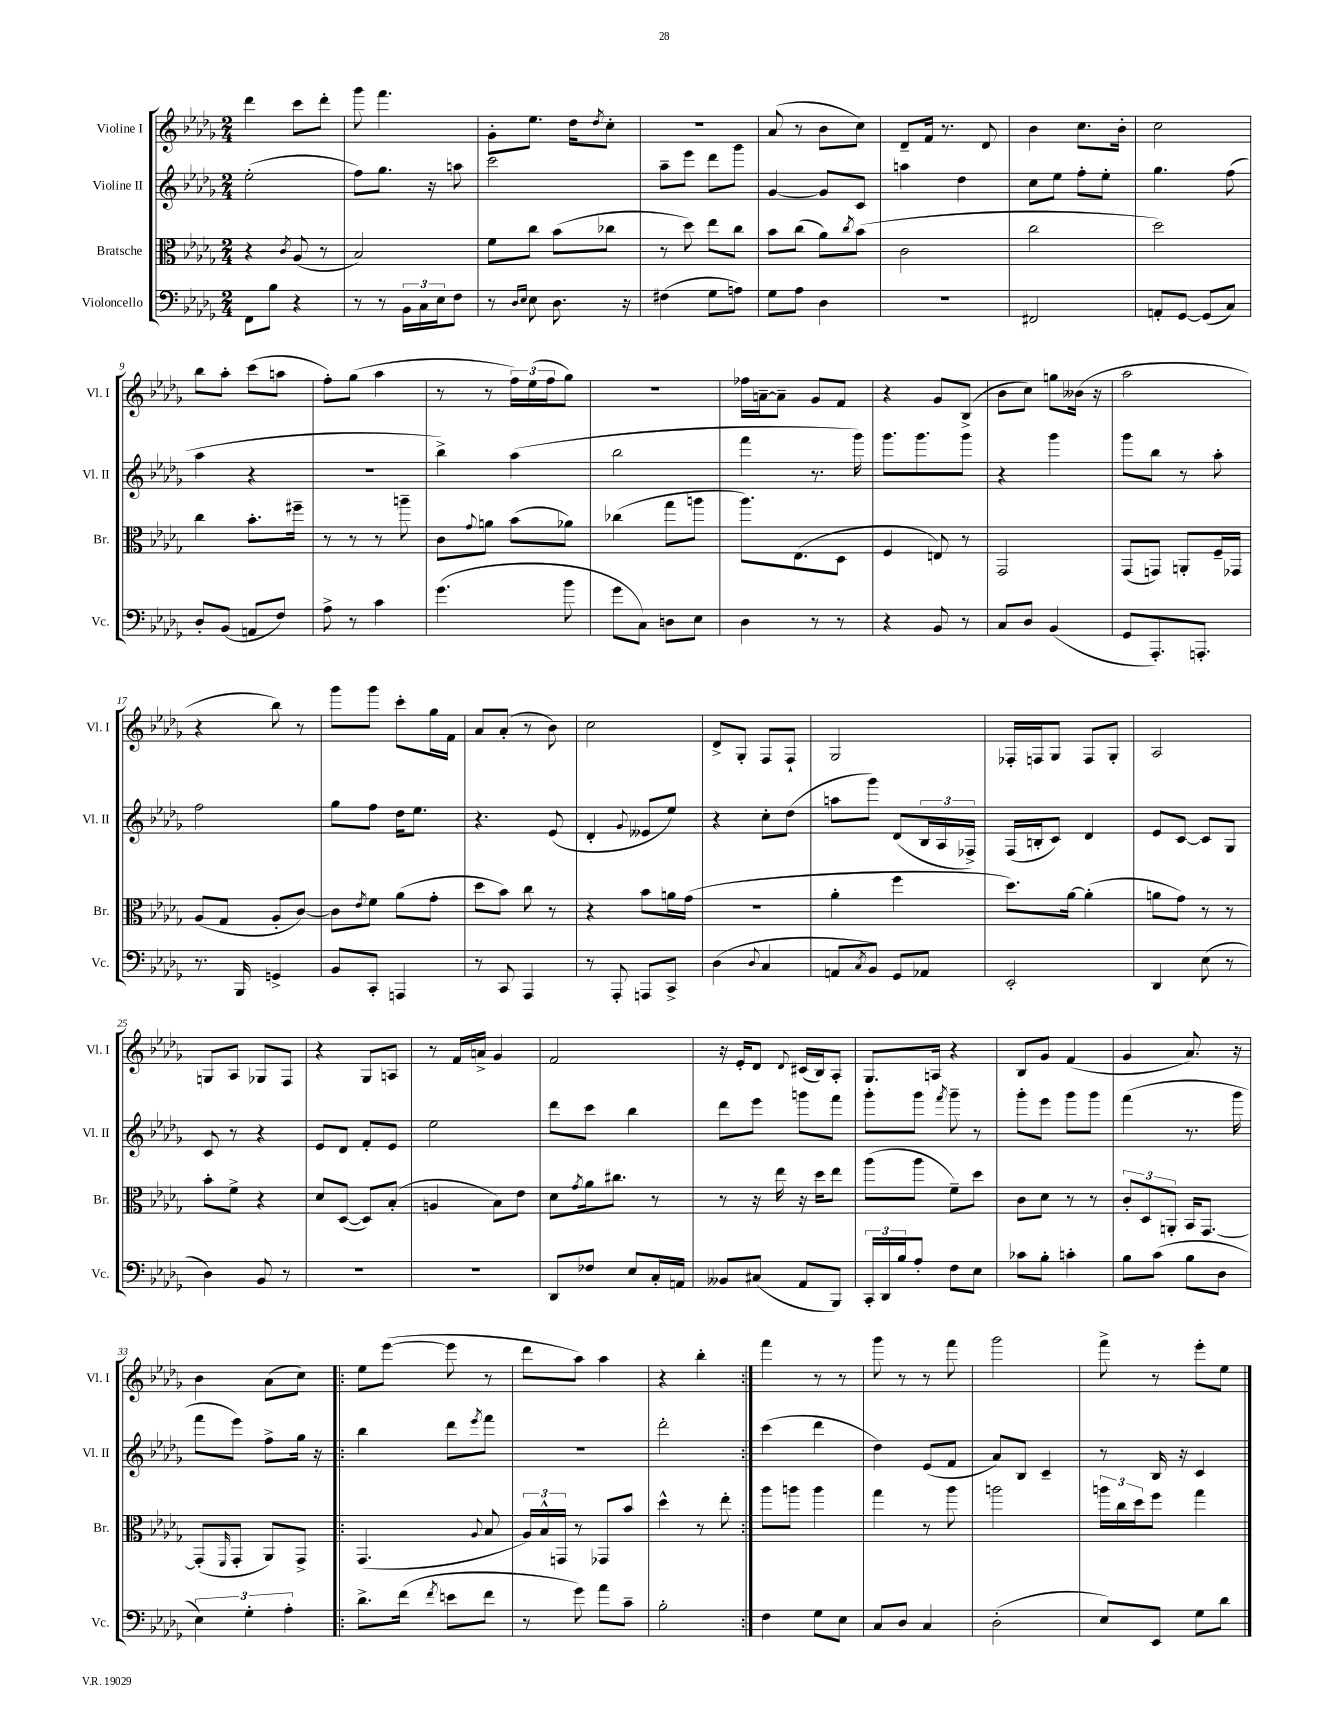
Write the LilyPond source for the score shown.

<<
\new StaffGroup <<
\new Staff = "s0" \with { instrumentName = "Violine I" shortInstrumentName = "Vl. I" } {
    \clef treble \key des \major \numericTimeSignature \time 2/4
    des'''4 c'''8 des'''8-. |
    ges'''8 f'''4. |
    ges'8-. ees''8. des''16 \acciaccatura { des''8 } c''8-. |
    R2 |
    aes'8( r8 bes'8 c''8) |
    des'8-- f'16 r8. des'8 |
    bes'4 c''8. bes'16-. |
    c''2 |
    bes''8 aes''8-. c'''8( a''8 |
    f''8-.) ges''8( aes''4 |
    r8 r8 \tuplet 3/2 { f''16) ees''16( f''16 } ges''8) |
    r2 |
    fes''16 a'16~-- a'8-- ges'8 f'8 |
    r4 ges'8 bes8->( |
    bes'8 c''8) g''8 beses'16( r16 |
    aes''2 |
    r4 bes''8) r8 |
    ges'''8 ges'''8 c'''8-. ges''16 f'16 |
    aes'8 aes'8-.( r8 bes'8) |
    c''2 |
    des'8-> ges8-. f8 f8-! |
    ges2 |
    fes16-. f16 ges8 f8 ges8-. |
    aes2 |
    g8 aes8 ges8 f8 |
    r4 ges8 a8 |
    r8 f'16 a'16-> ges'4 |
    f'2 |
    r16 ees'16-. des'8 \appoggiatura { des'8 } cis'16( bes16) aes8-. |
    ges8. a16 r4 |
    bes8 ges'8 f'4( |
    ges'4 aes'8.) r16 |
    bes'4 aes'8( c''8) |
    \repeat volta 2 { ees''8 ees'''8~( ees'''8 r8 |
    des'''8 aes''8) aes''4 |
    r4 bes''4-. | }
    f'''4 r8 r8 |
    ges'''8 r8 r8 f'''8 |
    ges'''2 |
    f'''8-> r8 ees'''8-. ees''8 \bar "|." |
}
\new Staff = "s1" \with { instrumentName = "Violine II" shortInstrumentName = "Vl. II" } {
    \clef treble \key des \major \numericTimeSignature \time 2/4
    ees''2-.( |
    f''8) ges''8. r16 a''8 |
    c'''2 |
    aes''8-- ees'''8 des'''8 ges'''8 |
    ges'4~ ges'8 c'8 |
    a''4 des''4 |
    c''8 ees''8 f''8-. ees''8-. |
    ges''4. f''8( |
    aes''4 r4 |
    R2 |
    bes''4->) aes''4( |
    bes''2 |
    f'''4 r8. ges'''16) |
    ges'''8. ges'''8. ges'''8 |
    r4 ges'''4 |
    ges'''8 bes''8 r8 aes''8-. |
    f''2 |
    ges''8 f''8 des''16 ees''8. |
    r4. ees'8( |
    des'4-. \appoggiatura { ges'8 } eeses'8 ees''8) |
    r4 c''8-. des''8( |
    a''8 ges'''8) des'8( \tuplet 3/2 { bes16 aes16 fes16->) } |
    f16( b16-. c'8) des'4 |
    ees'8 c'8~ c'8 ges8 |
    c'8 r8 r4 |
    ees'8 des'8 f'8-. ees'8 |
    ees''2 |
    des'''8 c'''8 bes''4 |
    des'''8 ees'''8 g'''8 f'''8 |
    ges'''8-. ges'''8 \acciaccatura { f'''8 } ges'''8-- r8 |
    ges'''8-. ees'''8 ges'''8 ges'''8 |
    f'''4( r8. ges'''16 |
    f'''8 ees'''8) f''8-> ges''16 r16 |
    \repeat volta 2 { bes''4 des'''8 \acciaccatura { ees'''8 } f'''8 |
    R2 |
    des'''2-. | }
    c'''4( des'''4 |
    des''4) ees'8( f'8 |
    aes'8) bes8 c'4-- |
    r8 bes16 r16 c'4 \bar "|." |
}
\new Staff = "s2" \with { instrumentName = "Bratsche" shortInstrumentName = "Br." } {
    \clef alto \key des \major \numericTimeSignature \time 2/4
    r4 \acciaccatura { c'8 } aes8( r8 |
    bes2) |
    f'8 c''8 bes'8( ces''8 |
    r8 des''8) ees''8 c''8 |
    bes'8 c''8( aes'8) \acciaccatura { c''8 } bes'8( |
    c'2 |
    c''2 |
    des''2) |
    c''4 bes'8.-. fis''16-- |
    r8 r8 r8 a''8-- |
    c'8 \appoggiatura { ges'8 } a'8 bes'8( aes'8) |
    ces''4( ges''8 a''8 |
    aes''8.) ees8.( des8 |
    f4 e8) r8 |
    ges,2 |
    ges,8( g,8) a,8-. f16-- ges,16 |
    aes8( ges8 aes8-. c'8~) |
    c'8 \acciaccatura { ees'8 } f'8 aes'8( ges'8-. |
    des''8 bes'8) c''8 r8 |
    r4 bes'8 a'16 ges'16( |
    r2 |
    aes'4-. f''4 |
    des''8.) aes'16~ aes'4-.( |
    a'8 ges'8) r8 r8 |
    bes'8-. f'8-> r4 |
    des'8 des8~( des8) bes8-.( |
    a4 bes8) ees'8 |
    des'8 \acciaccatura { ges'8 } aes'16 cis''8. r8 |
    r8 r16 ees''16 r16 des''16 ees''8 |
    aes''8( aes''8 f'8--) des''8 |
    c'8 des'8 r8 r8 |
    \tuplet 3/2 { c'8-. des8 a,8-. } bes,16 ges,8.~ |
    ges,8-.( \grace { f,16 } ges,8-. aes,8) ges,8-> |
    \repeat volta 2 { ges,4.( \appoggiatura { aes8 } bes8 |
    \tuplet 3/2 { aes16) bes16-^ g,16 } r8 ges,8 bes'8 |
    des''4-^ r8 ees''8-. | }
    aes''8 a''8 a''4 |
    ges''4 r8 aes''8 |
    a''2 |
    \tuplet 3/2 { a''16 c''16 des''16 } f''8 ges''4 \bar "|." |
}
\new Staff = "s3" \with { instrumentName = "Violoncello" shortInstrumentName = "Vc." } {
    \clef bass \key des \major \numericTimeSignature \time 2/4
    f,8 bes8 r4 |
    r8 r8 \tuplet 3/2 { bes,16 c16 ees16 } f8 |
    r8 \grace { des16 ees16 } ees8 des8. r16 |
    fis4( ges8 a8) |
    ges8 aes8 des4 |
    r2 |
    fis,2 |
    a,8-. ges,8~ ges,8( c8) |
    des8-. bes,8( a,8 f8) |
    aes8-> r8 c'4 |
    ges'4.( bes'8 |
    ges'8 c8) d8 ees8 |
    des4 r8 r8 |
    r4 bes,8 r8 |
    c8 des8 bes,4( |
    ges,8 aes,,8.-.) a,,8.-. |
    r8. bes,,16 g,4-> |
    bes,8 c,8-. a,,4 |
    r8 c,8 aes,,4 |
    r8 aes,,8-. a,,8 c,8-> |
    des4( \appoggiatura { des8 } c4 |
    a,8 \acciaccatura { c8 } bes,8) ges,8 aes,8 |
    ees,2-. |
    des,4 ees8( r8 |
    des4) bes,8 r8 |
    R2 |
    R2 |
    des,8 fes8 ees8 c16-. a,16 |
    beses,8 cis8( aes,8 bes,,8) |
    \tuplet 3/2 { c,16-. des,16 bes16 } aes8-. f8 ees8 |
    ces'8 bes8-. c'4-. |
    bes8 c'8( bes8 des8 |
    \tuplet 3/2 { ees4) ges4-. aes4-. } |
    \repeat volta 2 { des'8.-> f'16( \acciaccatura { f'8 } e'8 f'8 |
    r8 ges'8) aes'8 c'8-- |
    bes2-. | }
    f4 ges8 ees8 |
    c8 des8 c4 |
    des2-.( |
    ees8) ees,8 ges8 des'8 \bar "|." |
}
>>
>>
